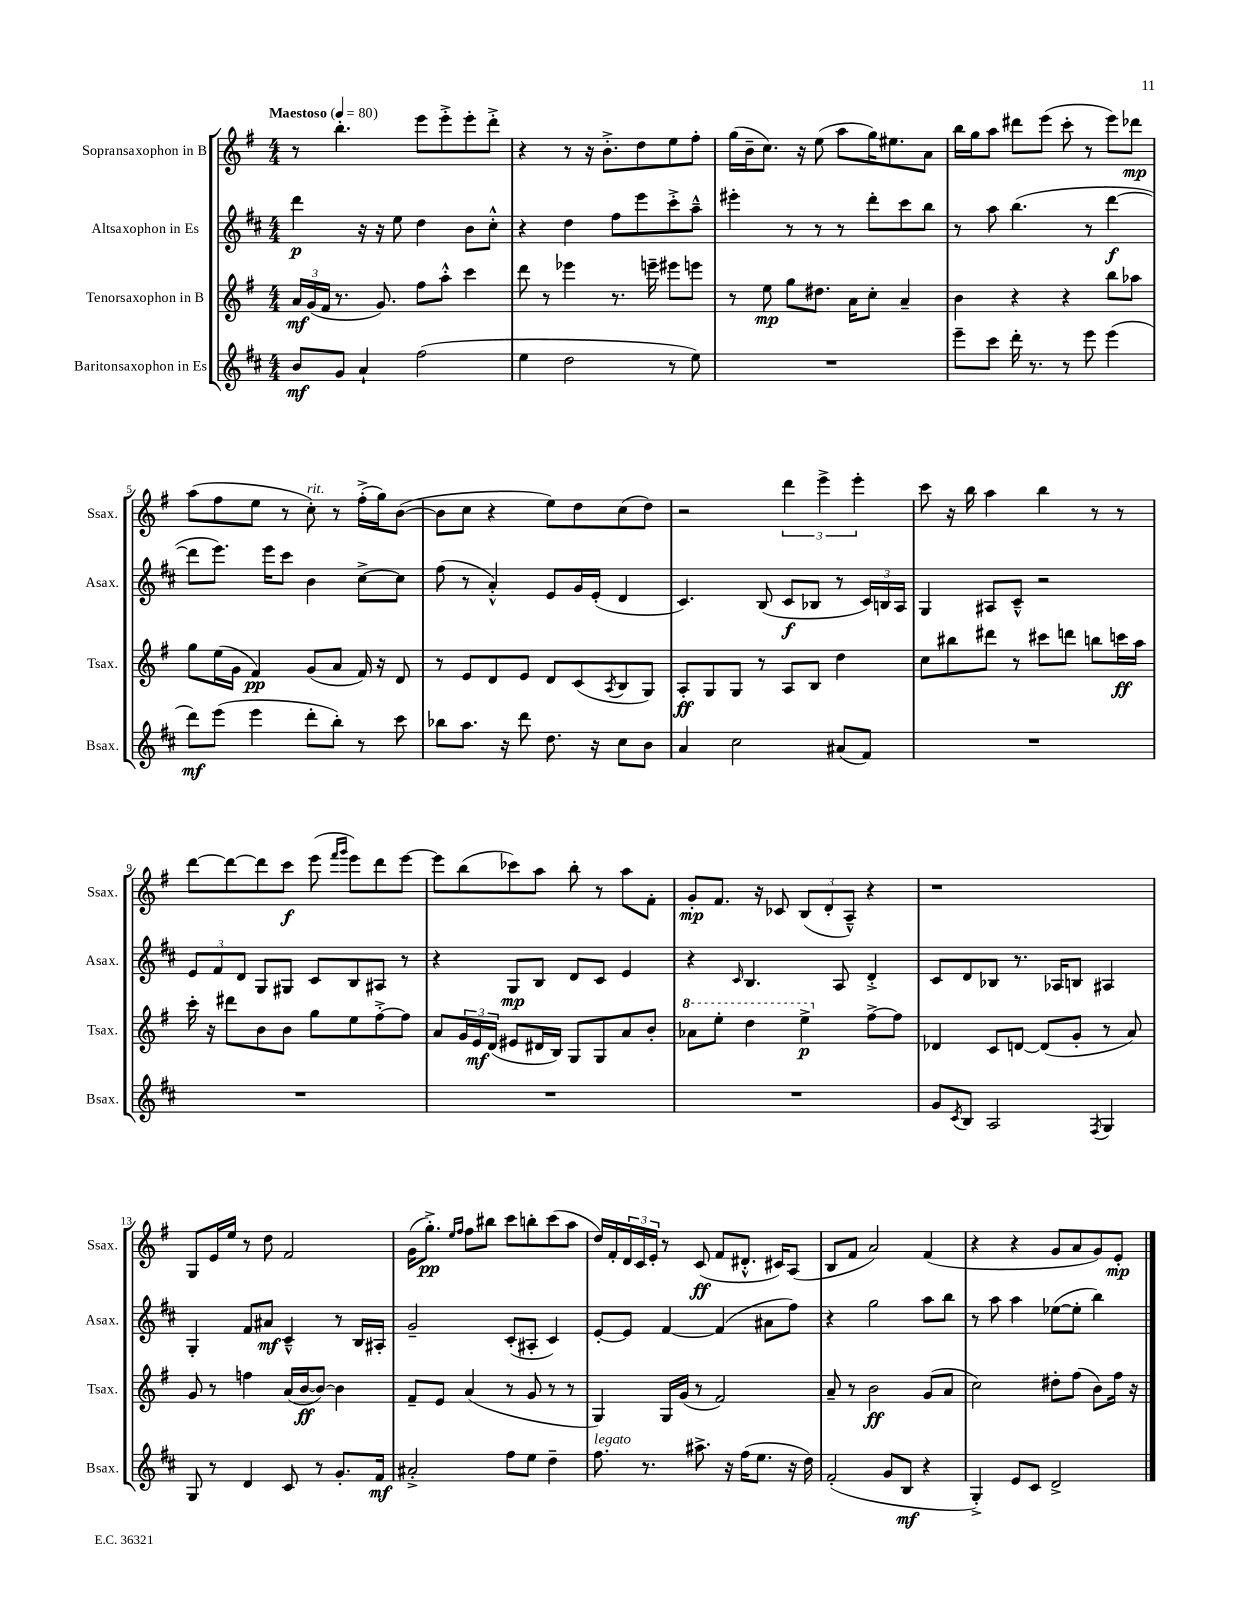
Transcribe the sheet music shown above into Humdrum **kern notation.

**kern	**dynam	**kern	**dynam	**kern	**dynam	**kern	**dynam
*part4	*part4	*part3	*part3	*part2	*part2	*part1	*part1
*staff4	*staff4	*staff3	*staff3	*staff2	*staff2	*staff1	*staff1
*I"Baritonsaxophon in Es	*	*I"Tenorsaxophon in B	*	*I"Altsaxophon in Es	*	*I"Sopransaxophon in B	*
*I'Bsax.	*	*I'Tsax.	*	*I'Asax.	*	*I'Ssax.	*
*clefG2	*	*clefG2	*	*clefG2	*	*clefG2	*
*k[f#c#]	*	*k[f#]	*	*k[f#c#]	*	*k[f#]	*
*M4/4	*	*M4/4	*	*M4/4	*	*M4/4	*
*MM80	*	*MM80	*	*MM80	*	*MM80	*
=1	=1	=1	=1	=1	=1	=1	=1
!	!	!	!	!	!	!LO:TX:a:B:t=Maestoso	!
8b/L	mf	24a/LL	mf	4ddd\	p	8r	.
.	.	(24g/	.	.	.	.	.
.	.	24f#/JJ	.	.	.	.	.
8g/J	.	8.r	.	.	.	4.bb'\	.
4a`/	.	.	.	16r	.	.	.
.	.	8.g/)	.	16r	.	.	.
.	.	.	.	8ee\	.	.	.
(2ff#\	.	8ff#\L	.	4dd\	.	8eee\L	.
.	.	8aa'^^\J	.	.	.	8eee'^\	.
.	.	4ccc\	.	8b\L	.	8eee'\	.
.	.	.	.	8cc#'^^\J	.	8ddd'^\J	.
=2	=2	=2	=2	=2	=2	=2	=2
4ee\	.	8ddd\	.	4r	.	4r	.
.	.	8r	.	.	.	.	.
2dd\	.	4eee-X\	.	4dd\	.	8r	.
.	.	.	.	.	.	16r	.
.	.	.	.	.	.	8.b'^\L	.
.	.	8.r	.	8ff#\L	.	.	.
.	.	.	.	8eee\	.	8dd\	.
.	.	16eeen~\	.	.	.	.	.
8r	.	8eee#X\L	.	8ccc#'^\	.	8ee\	.
8ee\)	.	8eeen\J	.	8aa~^^\J	.	8ff#'\J	.
=3	=3	=3	=3	=3	=3	=3	=3
1r	.	8r	.	4eee#X'\	.	(16gg\LL	.
.	.	.	.	.	.	16b~\J	.
.	.	8ee\	mp	.	.	8.cc\J)	.
.	.	8gg\L	.	8r	.	.	.
.	.	.	.	.	.	16r	.
.	.	8.dd#X\J	.	8r	.	(8ee\	.
.	.	.	.	8r	.	8aa\L	.
.	.	16a\KL	.	.	.	.	.
.	.	8cc'\J	.	8ddd'\L	.	16gg\K)	.
.	.	.	.	.	.	8.ee#X\	.
.	.	4a~/	.	8ccc#\	.	.	.
.	.	.	.	8bb\J	.	8a\J	.
=4	=4	=4	=4	=4	=4	=4	=4
8eee~\L	.	4b\	.	8r	.	16bb\LL	.
.	.	.	.	.	.	16gg\J	.
8ccc#\J	.	.	.	8aa\	.	8aa\J	.
16ddd'\	.	4r	.	(4.bb\	.	8ddd#X\L	.
8.r	.	.	.	.	.	.	.
.	.	.	.	.	.	(8eee\J	.
8r	.	4r	.	.	.	8ccc'\	.
8eee\	.	.	.	8r	.	8r	.
(4eee\	.	8bb\L	.	[4ddd\	f	8eee\L)	.
.	.	8aa-X\J	.	.	.	8ddd-X\J	mp
!!LO:LB:g=z
=5	=5	=5	=5	=5	=5	=5	=5
8ddd\L)	mf	8gg\L	.	8ddd\L]	.	(8aa\L	.
(8eee\J	.	(16ee\L	.	8.eee\J)	.	8ff#\	.
.	.	16g\JJ	.	.	.	.	.
4eee\	.	4f#/)	pp	.	.	8ee\J	.
.	.	.	.	16eee\KL	.	.	.
.	.	.	.	8ccc#\J	.	8r	.
!	!	!	!	!	!	!LO:TX:a:i:t=rit.	!
8ddd'\L	.	(8g/L	.	4b\	.	8cc'\)	.
8bb'\J)	.	8a/J	.	.	.	8r	.
8r	.	16f#/)	.	[8cc#^\L	.	(16ff#'^\LL	.
.	.	16r	.	.	.	16gg\J)	.
8ccc#\	.	8d/	.	8cc#\J]	.	([8b\J	.
=6	=6	=6	=6	=6	=6	=6	=6
8bb-X\L	.	8r	.	(8ff#\	.	8b\L]	.
8.aa\J	.	8e/L	.	8r	.	8cc\J	.
.	.	8d/	.	4a'^^/)	.	4r	.
16r	.	.	.	.	.	.	.
8ddd\	.	8e/J	.	.	.	.	.
8.dd\	.	8d/L	.	8e/L	.	8ee\L)	.
.	.	(8c/	.	16g/L	.	8dd\	.
16r	.	.	.	(16e'/JJ	.	.	.
.	.	8qA/	.	.	.	.	.
8cc#\L	.	8B/	.	4d/	.	(8cc\	.
8b\J	.	8G/J)	.	.	.	8dd\J)	.
=7	=7	=7	=7	=7	=7	=7	=7
4a/	.	8A'/L	ff	4.c#/)	.	2r	.
.	.	8G/	.	.	.	.	.
2cc#\	.	8G/J	.	.	.	.	.
.	.	8r	.	(8B/	.	.	.
.	.	8A/L	.	8c#/L	f	6ddd\	.
.	.	8B/J	.	8B-X/J	.	.	.
.	.	.	.	.	.	6eee^\	.
(8a#X/L	.	4dd\	.	8r	.	.	.
.	.	.	.	.	.	6eee'\	.
8f#/J)	.	.	.	24c#/LL)	.	.	.
.	.	.	.	24Bn/	.	.	.
.	.	.	.	24A/JJ	.	.	.
=8	=8	=8	=8	=8	=8	=8	=8
1r	.	8cc\L	.	4G/	.	8ccc\	.
.	.	8bb#X\	.	.	.	16r	.
.	.	.	.	.	.	16bb\	.
.	.	8ddd#X\J	.	8A#X/L	.	4aa\	.
.	.	8r	.	8c#~^^/J	.	.	.
.	.	8ccc#X\L	.	2r	.	4bb\	.
.	.	8dddn\J	.	.	.	.	.
.	.	8bbn\L	.	.	.	8r	.
.	.	16cccn\L	ff	.	.	8r	.
.	.	16aa\JJ	.	.	.	.	.
!!LO:LB:g=z
=9	=9	=9	=9	=9	=9	=9	=9
1r	.	16ccc'\	.	12e/L	.	[8ddd\L	.
.	.	16r	.	.	.	.	.
.	.	.	.	12f#/	.	.	.
.	.	8ddd#X\L	.	.	.	8ddd\_	.
.	.	.	.	12d/J	.	.	.
.	.	8b\	.	8G/L	.	8ddd\]	.
.	.	8b\J	.	8G#X/J	.	8ccc\J	f
.	.	8gg\L	.	8c#/L	.	(8eee\	.
.	.	.	.	.	.	16qqfff#/LL	.
.	.	.	.	.	.	16qqggg/JJ	.
.	.	8ee\	.	8B/	.	8eee\L)	.
.	.	[8ff#'^\	.	8A#X/J	.	8ddd\	.
.	.	8ff#\J]	.	8r	.	[8eee\J	.
=10	=10	=10	=10	=10	=10	=10	=10
1r	.	8a/L	.	4r	.	8eee\L]	.
.	.	24g/L	.	.	.	(8bb\	.
.	.	24e/	mf	.	.	.	.
.	.	(24d/JJ	.	.	.	.	.
.	.	8e#X/L	.	8G/L	mp	8ccc-X\)	.
.	.	16d#X/L	.	8B/J	.	8aa\J	.
.	.	16B/JJ)	.	.	.	.	.
.	.	8G/L	.	8d/L	.	8bb'\	.
.	.	8G/	.	8c#/J	.	8r	.
.	.	8a/	.	4e/	.	8aa\L	.
.	.	8b'/J	.	.	.	8f#'\J	.
=11	=11	=11	=11	=11	=11	=11	=11
*	*	*8va	*	*	*	*	*
1r	.	8aa-X\L	.	4r	.	8g'/L	mp
.	.	8eee'\J	.	.	.	8.f#/J	.
.	.	.	.	16qqc#/	.	.	.
.	.	4ddd\	.	4.B/	.	.	.
.	.	.	.	.	.	16r	.
.	.	.	.	.	.	8c-X/	.
.	.	4eee^\	p	.	.	(12B/L	.
.	.	.	.	.	.	12d'/	.
.	.	.	.	8A/	.	.	.
.	.	.	.	.	.	12A~^^/J)	.
*	*	*X8va	*	*	*	*	*
.	.	[8ff#^\L	.	4d'^/	.	4r	.
.	.	8ff#\J]	.	.	.	.	.
=12	=12	=12	=12	=12	=12	=12	=12
8g/L	.	4d-X/	.	8c#/L	.	1r	.
8qc#/	.	.	.	.	.	.	.
8B/J	.	.	.	8d/	.	.	.
2A/	.	8c/L	.	8B-X/J	.	.	.
.	.	[8dn/J	.	8.r	.	.	.
.	.	(8d/L]	.	.	.	.	.
.	.	.	.	16A-X/KL	.	.	.
.	.	8g'/J	.	8Bn/J	.	.	.
8qF#/	.	.	.	.	.	.	.
4G/	.	8r	.	4A#X/	.	.	.
.	.	8a/)	.	.	.	.	.
!!LO:LB:g=z
=13	=13	=13	=13	=13	=13	=13	=13
8G/	.	8g/	.	4G'/	.	8G/L	.
8r	.	8r	.	.	.	16e/L	.
.	.	.	.	.	.	16ee/JJ	.
4d/	.	4ffn\	.	8f#/L	.	8r	.
.	.	.	.	8a#X/J	mf	8dd\	.
8c#/	.	(16a/LL	.	4c#~^^/	.	2f#/	.
.	.	[16b/J	ff	.	.	.	.
8r	.	8b/J_)	.	.	.	.	.
8.g'/L	.	4b\]	.	8r	.	.	.
.	.	.	.	16B/LL	.	.	.
16f#/Jk	mf	.	.	16A#X'/JJ	.	.	.
=14	=14	=14	=14	=14	=14	=14	=14
2a#X'^/	.	8f#~/L	.	2g~/	.	(16g\KL	.
.	.	.	.	.	.	8.gg'^\J)	pp
.	.	8e/J	.	.	.	.	.
.	.	.	.	.	.	16qqee/LL	.
.	.	.	.	.	.	16qqff#/JJ	.
.	.	(4a/	.	.	.	8ff#\L	.
.	.	.	.	.	.	8bb#X\J	.
8ff#\L	.	8r	.	(8c#'/L	.	8ccc\L	.
8ee\J	.	8g/	.	8A#X'/J	.	8bbn'\	.
4dd~\	.	8r	.	4c#/)	.	(8ccc\	.
.	.	8r	.	.	.	8aa\J	.
=15	=15	=15	=15	=15	=15	=15	=15
!LO:TX:a:i:t=legato	!	!	!	!	!	!	!
8.ff#\	.	4G/)	.	[8e'/L	.	16dd/LL)	.
.	.	.	.	.	.	16f#'/	.
.	.	.	.	8e/J]	.	24d/	.
.	.	.	.	.	.	24c/	.
8.r	.	.	.	.	.	.	.
.	.	.	.	.	.	24e'/JJ	.
.	.	16G/LL	.	[4f#/	.	8r	.
.	.	(16g/JJ	.	.	.	.	.
8.aa#X^\	.	8r	.	.	.	(8c/	ff
.	.	2f#/)	.	(4f#/]	.	8f#/L	.
16r	.	.	.	.	.	.	.
(16ff#\KL	.	.	.	.	.	8.d#X'^^/J	.
8.ee\J	.	.	.	.	.	.	.
.	.	.	.	8a#X\L	.	.	.
.	.	.	.	.	.	16c#X/KL)	.
16r	.	.	.	8ff#\J)	.	(8A/J	.
16dd\)	.	.	.	.	.	.	.
=16	=16	=16	=16	=16	=16	=16	=16
(2f#'/	.	8a~/	.	4r	.	8B/L	.
.	.	8r	.	.	.	8f#/J	.
.	.	2b\	ff	2gg\	.	2a/)	.
8g/L	.	.	.	.	.	.	.
8B/J	mf	.	.	.	.	.	.
4r	.	(8g/L	.	8aa\L	.	(4f#/	.
.	.	8a/J	.	8bb\J	.	.	.
=17	=17	=17	=17	=17	=17	=17	=17
4G'^/)	.	2cc\)	.	8r	.	4r	.
.	.	.	.	8aa\	.	.	.
8e/L	.	.	.	4aa\	.	4r	.
8c#/J	.	.	.	.	.	.	.
2d^/	.	8dd#X'\L	.	([8ee-X\L	.	8g/L	.
.	.	(8ff#\J	.	8ee-'\J]	.	8a/	.
.	.	8b\L)	.	4bb\)	.	8g/)	.
.	.	16ff#\Jk	.	.	.	8e'/J	mp
.	.	16r	.	.	.	.	.
==	==	==	==	==	==	==	==
*-	*-	*-	*-	*-	*-	*-	*-
